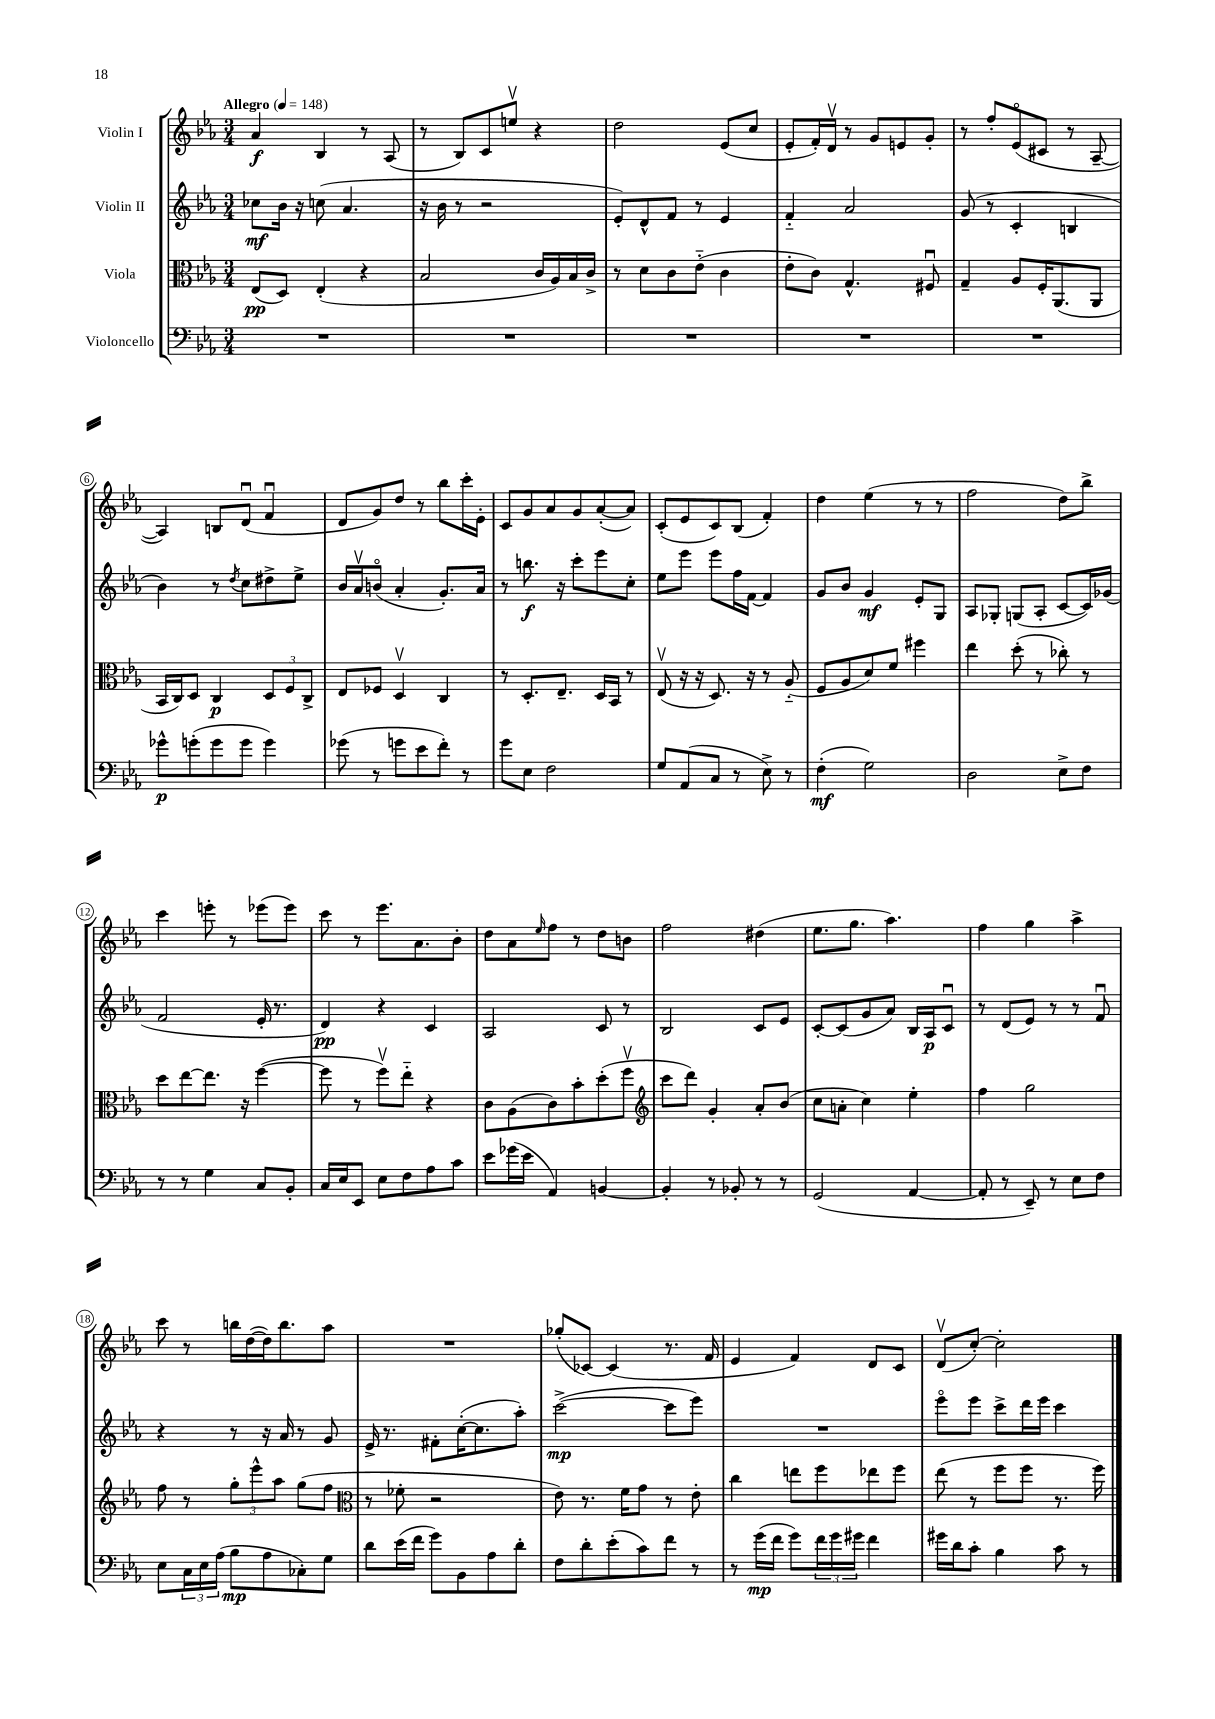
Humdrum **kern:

**kern	**kern	**kern	**kern
*staff4	*staff3	*staff2	*staff1
*clefF4	*clefC3	*clefG2	*clefG2
*k[b-e-a-]	*k[b-e-a-]	*k[b-e-a-]	*k[b-e-a-]
*M3/4	*M3/4	*M3/4	*M3/4
*MM148	*MM148	*MM148	*MM148
2.r	(8E-/L	8cc-\L	4a-/
.	8D/J)	16b-\Jk	.
.	.	16r	.
.	(4E-'/	(8cc\	4B-/
.	.	4.a-/	.
.	4r	.	8r
.	.	.	(8A-/
=	=	=	=
2.r	2B-/	16r	8r
.	.	16b-\	.
.	.	8r	8B-/L)
.	.	2r	8c/
.	.	.	8eev/J
.	16c/LL	.	4r
.	16A-/)	.	.
.	16B-/	.	.
.	16c^/JJ	.	.
=	=	=	=
2.r	8r	8e-'/L)	2dd\
.	8d\L	8d^^/	.
.	8c\	8f/J	.
.	(8e-'~\J	8r	.
.	4c\	4e-/	(8e-/L
.	.	.	8cc/J
=	=	=	=
2.r	8e-'\L	4f'~/	8e-'/L
.	8c\J)	.	16f'/L)
.	.	.	16dv/JJ
.	4.G^^/	2a-/	8r
.	.	.	8g/L
.	.	.	8e/
.	8F#u/	.	8g'/J
=	=	=	=
2.r	4G~/	(8g/	8r
.	.	8r	8ff'/L
.	8A-/L	4c'/	(8e-o/
.	16F'/K	.	8c#/J
.	(8.AA-/	.	.
.	.	4B/	8r
.	8AA-/J	.	[8A-~/
=	=	=	=
8g-^^\L	16BB-/LL	4b-\)	4A-/])
.	16C/J)	.	.
(8g'\	8D/J	.	.
8g\	4C/	8r	8B/L
.	.	8qdd/	.
8g\J	.	8cc\L	(8du/J
4g\)	12D/L	8dd#^\	4fu/
.	12F/	.	.
.	.	8ee-^\J	.
.	12C^/J	.	.
=	=	=	=
(8g-\	8E-/L	16b-/LL	8d/L
.	.	16a-v/J	.
8r	8F-/J	(8bo/J	8g/)
8g\L	4Dv/	4a-'/	8dd/J
8e-\	.	.	8r
8f'\J)	4C/	8.g'/L)	8bb-\L
8r	.	.	16ccc'\L
.	.	16a-/Jk	16e-'\JJ
=	=	=	=
8g\L	8r	8r	8c/L
8E-\J	8.D'/L	8.bb\	8g/
2F\	.	.	8a-/
.	8.E-~/J	16r	.
.	.	8ccc'\L	8g/
.	16D/LL	8eee-\	([8a-'/
.	16BB-/JJ	.	.
.	8r	8cc'\J	8a-/]J)
=	=	=	=
8G/L	(8E-v/	8ee-\L	(8c'/L
(8AA-/	16r	8eee-\J	8e-/
.	16r	.	.
8C/J	8.D/)	8eee-\L	8c/)
8r	.	16ff\L	(8B-/J
.	16r	[16f\JJ	.
8E-^\)	8r	4f/]	4f'/)
8r	(8A-'~/	.	.
=	=	=	=
(4F'\	8F/L	8g/L	4dd\
.	8A-/	8b-/J	.
2G\)	8d/)	4g/	(4ee-\
.	8f/J	.	.
.	4ff#\	8e-'/L	8r
.	.	8G/J	8r
=	=	=	=
2D\	4ee-\	8A-/L	2ff\
.	.	8G-'/J	.
.	(8dd'\	(8G/L	.
.	8r	8A-'/J	.
8E-^\L	8cc-'\)	[8c/L	8dd\L)
8F\J	8r	16c/]L)	8bb-^\J
.	.	(16g-/JJ	.
=	=	=	=
8r	8dd\L	2f/	4ccc\
8r	[8ee-\	.	.
4G\	8.ee-\]J	.	8eee'\
.	.	.	8r
.	16r	.	.
8C/L	([4ff\	16e-'/	(8eee-\L
.	.	8.r	.
8BB-'/J	.	.	8eee-\J)
=	=	=	=
16C/LL	8ff\]	4d/)	8ccc\
16E-/J	.	.	.
8EE-/J	8r	.	8r
8E-\L	8ffv\L)	4r	8.eee-\L
8F\	8ee-'~\J	.	.
.	.	.	8.a-\
8A-\	4r	4c/	.
8c\J	.	.	8b-'\J
=	=	=	=
8e-\L	8c\L	2A-/	8dd\L
(16g-\L	(8A-\	.	8a-\
16e-\JJ	.	.	.
.	.	.	16qqee-/
4AA-/)	8c\)	.	8ff\J
.	8b-'\	.	8r
[4BB/	(8dd'\	8c/	8dd\L
.	8ffv\J	8r	8b\J
=	=	=	=
*	*clefG2	*	*
4BB'/]	8ccc\L	2B-/	2ff\
.	8ddd\J)	.	.
8r	4g'/	.	.
8BB-'/	.	.	.
8r	8a-'/L	8c/L	(4dd#\
8r	(8b-/J	8e-/J	.
=	=	=	=
(2GG/	8cc\L	[8c'/L	8.ee-\L
.	8a'\J	(8c/]	.
.	.	.	8.gg\J
.	4cc\)	8g/	.
.	.	8a-/J)	4.aa-\)
[4AA-/	4ee-'\	16B-/LL	.
.	.	16A-/J	.
.	.	8cu/J	.
=	=	=	=
8AA-'/]	4ff\	8r	4ff\
8r	.	(8d/L	.
8EE-~/)	2gg\	8e-/J)	4gg\
8r	.	8r	.
8E-\L	.	8r	4aa-^\
8F\J	.	8fu/	.
=	=	=	=
8E-\L	8ff\	4r	8ccc\
24C\L	8r	.	8r
24E-\	.	.	.
(24A-\JJ	.	.	.
8B-\L	12gg'\L	8r	16bb\LL
.	.	.	([16dd\
.	12eee-^^\	.	.
8A-\	.	16r	16dd\]J)
.	12aa-\J	.	.
.	.	16a-/	8.bb\
8C-'\)	(8gg\L	8r	.
8G\J	8ff\J	8g/	8aa-\J
=	=	=	=
*	*clefC3	*	*
8d\L	8r	16e-^/	2.r
.	.	8.r	.
(16e-\L	8f-'\	.	.
16f\JJ	.	.	.
8g\L)	2r	8f#'\L	.
8BB-\	.	([16cc'\K	.
.	.	8.cc\]	.
8A-\	.	.	.
8d'\J	.	8aa-'\J)	.
=	=	=	=
8F\L	8e-\)	([2ccc^\	(8gg-'/L
8d'\	8.r	.	[8c-/J)
(8e-'\	.	.	(4c-/]
.	16f\LK	.	.
8c\)	8g\J	.	.
8f\J	8r	8ccc\]L	8.r
8r	8e-'\	8eee-\J)	.
.	.	.	16f/
=	=	=	=
8r	4cc\	2.r	4e-/
(16g\LL	.	.	.
16f\JJ	.	.	.
8g\L)	8ee\L	.	4f/)
24f\L	8ff\	.	.
24g\	.	.	.
24g#\JJ	.	.	.
4f\	8ee-\	.	8d/L
.	8ff\J	.	8c/J
=	=	=	=
16g#\LL	(8ee-\	8eee-o\L	(8dv/L
16d\J	.	.	.
8c'\J	8r	8eee-\J	[8cc'/J)
4B-\	8ff\L	8ccc^\L	2cc'\]
.	8ff\J	16ddd\L	.
.	.	16eee-\JJ	.
8c\	8.r	4ccc\	.
8r	.	.	.
.	16ff\)	.	.
==	==	==	==
*-	*-	*-	*-
